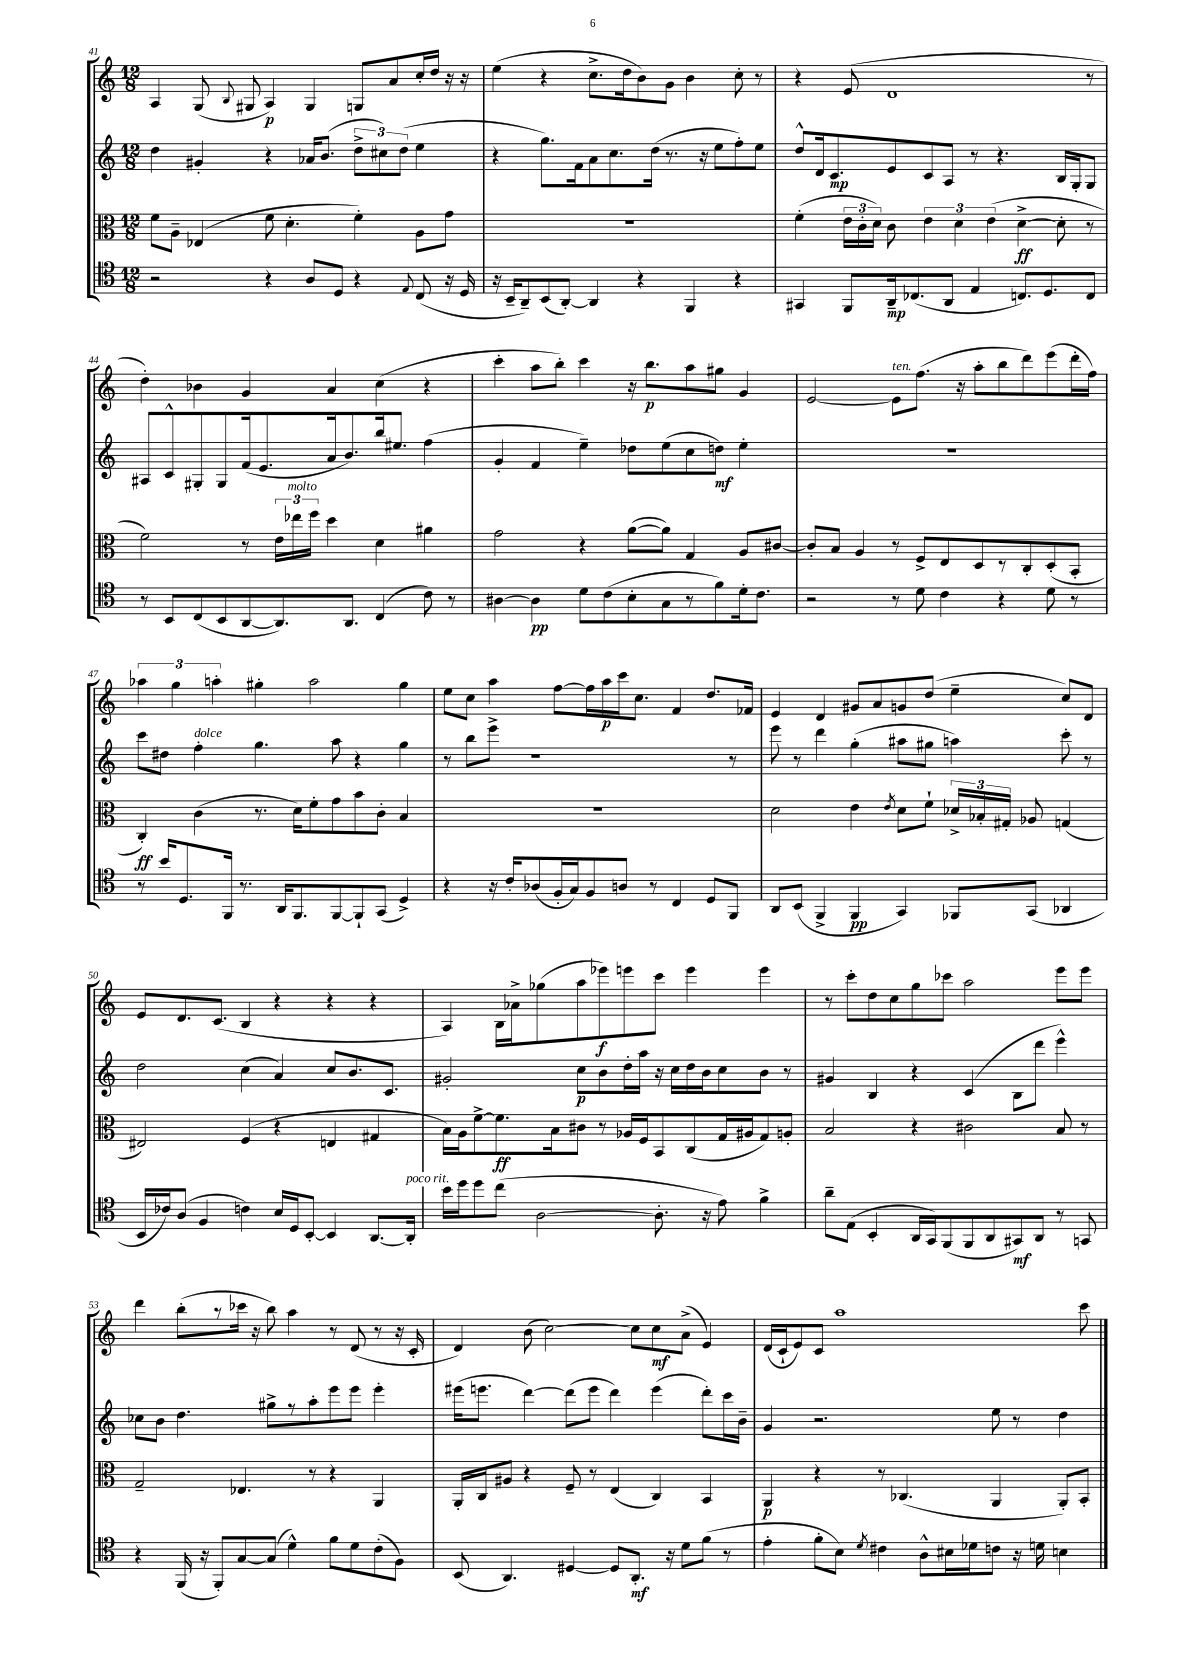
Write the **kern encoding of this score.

**kern	**kern	**kern	**kern
*staff4	*staff3	*staff2	*staff1
*clefC4	*clefC3	*clefG2	*clefG2
*k[]	*k[]	*k[]	*k[]
*M12/8	*M12/8	*M12/8	*M12/8
2r	8f\L	4dd\	4A/
.	8A~\J	.	.
.	(4E-/	4g#'/	(8G/
.	.	.	8qqB/
.	.	.	8G#/
4r	8f\	4r	4A/)
.	4.d'\	.	.
8A/L	.	16a-/LK	4G#/
.	.	(8.b/J	.
8D/J	.	.	.
4r	4f'\)	12dd^\L	8G/L
.	.	12cc#\)	.
.	.	.	8a/
.	.	(12dd\J	.
8qqE/	.	.	.
(8C/	8A\L	4ee\	16cc'/L
.	.	.	16dd/JJ
16r	8g\J	.	16r
16D/	.	.	16r
=	=	=	=
16r	1.r	4r	(4ee\
16BB~/LK	.	.	.
8AA~/)	.	.	.
(8BB/	.	8.gg\L)	4r
[8AA'/J)	.	.	.
.	.	16f\k	.
4AA/]	.	8a\	8.cc^\L
.	.	8.cc\	.
.	.	.	16dd\k
4r	.	.	8b\)
.	.	(16dd\Jk	.
.	.	8.r	8g\J
4FF/	.	.	4b\
.	.	16r	.
.	.	8ee\L	.
4r	.	8ff'\)	8cc'\
.	.	8ee\J	8r
=	=	=	=
4GG#/	(4f'\	8dd^^/L	4r
.	.	16d/k	.
.	.	8.c/	.
8FF/L	24e\LL	.	(8e/
.	24c'\	.	.
.	24d\JJ)	.	.
16AA~/k	8c\	8e/	1d
(8.C-/	.	.	.
.	6e\	8c/	.
8AA/J	.	8A/J	.
.	6d\	.	.
4E/	.	8r	.
.	(6e\	.	.
.	.	4.r	.
8.C/L)	[4d^\	.	.
8.D/	.	.	.
.	8d'\]	16B/LL	.
.	.	16G'/J	.
8C/J	8r	8G/J	8r
=	=	=	=
8r	2f\)	8A#/L	4dd'\)
8BB/L	.	8c^^/	.
(8C/	.	8G#'/	4b-\
8BB/	.	8G#/	.
[8AA/	8r	(16f/k	4g/
.	.	8.e/	.
8.AA/])	24e\LL	.	.
.	24ee-\	.	.
.	24ff\JJ	.	.
.	4dd\	16a/k	4a/
8.AA/J	.	8.b/)	.
(4C/	4d\	16bb/k	(4cc\
.	.	8.ee#/J	.
8c\)	4a#\	(4ff\	4r
8r	.	.	.
=	=	=	=
[4A#\	2g\	4g'/	4ccc'\
4A#\]	.	4f/	8aa\L
.	.	.	8bb'\J)
8d\L	4r	4ee~\)	4ccc\
(8c\	.	.	.
8B'\	([8a\L	8dd-\L	16r
.	.	.	8.bb\L
8G\	8a\]J)	(8ee\	.
8r	4G/	8cc\	8aa\
8f\)	.	8dd\J)	8gg#\J
16d'\k	8A/L	4ee'\	4g/
8.c\J	.	.	.
.	[8c#/J	.	.
=	=	=	=
2r	8c#'/]L	1.r	[2e/
.	8B/J	.	.
.	4A/	.	.
8r	8r	.	8e\]L
8d\	8F^/L	.	(8.ff\J
4c\	8E/	.	.
.	.	.	16r
.	8D/	.	8aa'\L
4r	8r	.	8bb\
.	8C'/	.	8ddd\)
8d\	(8D'/	.	(8eee\
8r	8BB'/J	.	16ddd'\L
.	.	.	16ff\JJ)
=	=	=	=
8r	4C'/)	8ccc\L	6aa-\
16b/LK	.	8dd#\J	.
.	.	.	6gg\
8.D/	.	.	.
.	(4c\	4ff'\	.
.	.	.	6aa'\
16FF/Jk	.	.	.
8.r	.	.	.
.	8.r	4.gg\	4gg#'\
16AA/LK	.	.	.
8.FF/	16d\LK)	.	.
.	8f'\	.	2aa\
[8FF/	8g\	8aa\	.
8FF`/]	8b\	4r	.
(8GG/J	8c'\J	.	.
4D^/)	4B/	4gg\	4gg#\
=	=	=	=
4r	1.r	8r	8ee\L
.	.	8bb\L	8cc\J
16r	.	8eee^\J	4aa\
16c'/LK	.	.	.
(8A-/	.	1r	.
16F'/L	.	.	[8ff\L
16G/J)	.	.	.
8F/	.	.	16ff\]L
.	.	.	16aa\
8A/J	.	.	16ccc\J
.	.	.	8.cc\J
8r	.	.	.
4C/	.	.	4f/
8D/L	.	.	8.dd/L
8FF/J	.	8r	.
.	.	.	16f-/Jk
=	=	=	=
8AA/L	2d\	8eee\	4e/
(8BB/J	.	8r	.
4FF^/	.	4ddd\	4d/
4FF/	4e\	(4gg'\	8g#/L
.	.	.	8a/
.	8qe/	.	.
4GG/)	8d\L	8aa#\L	8g/
.	8f`\J	8gg#\J	(8dd/J
8FF-/L	24d-^/LL	4aa\)	4ee~\
.	24B-'/	.	.
.	24G#'/JJ	.	.
(8GG/J	8A-/	.	.
4AA-/	(4G/	8ccc'\	8cc/L)
.	.	8r	8d/J
=	=	=	=
16BB/LL	2E#/)	2dd\	8e/L
16c-/J)	.	.	.
(8A/J	.	.	8.d/
4F/	.	.	.
.	.	.	(8.c/J
4c\)	(4F/	(4cc\	4B/
16B/LL	4r	4a/)	4r
16D/J	.	.	.
[8BB'/J	.	.	.
4BB/]	4E/	8cc/L	4r
.	.	8.b/	.
[8.AA/L	4G#/	.	4r
.	.	8.c/J	.
16AA'/]Jk	.	.	.
=	=	=	=
16b\LL	16B\LL)	2g#'/	4A/)
16dd\J	16A\J	.	.
8dd\	[8f^\	.	.
(8cc\J	8.f\]	.	16B\LL
.	.	.	16a-^\J
[2A\	.	.	(8gg-\
.	16B\k	.	.
.	8c#\J	8cc\L	8aa\
.	8r	8b\	8eee-\)
.	16A-/LL	16dd'\L	8eee\
.	16F/J	16aa\JJ	.
8.A'\]	8BB/	16r	8ccc\J
.	.	16cc\LL	.
.	(8C/	16dd\	4eee\
16r	.	16b\J	.
8e\)	16G/L	8cc\	.
.	16A#/J	.	.
4f^\	8G/)	8b\J	4eee\
.	8A'/J	8r	.
=	=	=	=
8a~\L	2B/	4g#/	8r
(8E\J	.	.	8ccc'\L
4BB'/	.	4B/	8dd\
.	.	.	8cc\
16AA/LL	4r	4r	8gg\
16GG/J)	.	.	.
(8FF/	.	.	8ccc-\J
8FF/	2c#\	(4c/	2aa\
8AA/	.	.	.
8GG#/)	.	8B\L	.
8AA/J	.	8ddd\J	.
8r	8B/	4eee^^\)	8eee\L
8GG/	8r	.	8eee\J
=	=	=	=
4r	2G~/	8cc-\L	4ddd\
.	.	8b\J	.
(16FF/	.	4.dd\	(8bb'\L
16r	.	.	.
8FF'/L)	.	.	8r
[8G/	4.E-/	.	16ccc-\Jk
.	.	.	16r
(8G/]J	.	8gg#^\L	8bb\)
4d^^\)	.	8r	4aa\
.	8r	8aa'\	.
8f\L	4r	8eee\	8r
8d\	.	8eee\J	(8d/
(8c'\	4AA/	4eee'\	8r
8F\J)	.	.	16r
.	.	.	16c'/
=	=	=	=
(8BB/	16AA'/LL	(16eee#\LK	4d/)
.	16C/J	8.eee\J	.
4.AA/)	8A#/J	.	.
.	4r	[4ddd\)	(8b\
.	.	.	[2cc\)
[4D#/	8F~/	(8ddd\]L	.
.	8r	8eee\J	.
8D#/]L	(4E/	4ddd\)	.
8.AA'/J	.	.	8cc\]L
.	4C/)	(4eee\	8cc\
16r	.	.	.
8d\L	.	.	(8a^\J
(8f\J	4BB/	8ddd'\L)	4e/)
8r	.	16ccc\L	.
.	.	16b~\JJ	.
=	=	=	=
4e'\	4AA/	4g/	(16d/LL
.	.	.	16c`/J
.	.	.	8e/)
8f'\L	4r	2.r	8c/J
8B\J)	.	.	1aa
8qd/	.	.	.
4c#\	8r	.	.
.	(4.C-/	.	.
8A^^\L	.	.	.
16B#\L	.	.	.
16d-\J	.	.	.
8c\J	4AA/	8ee\	.
16r	.	8r	.
16d\	.	.	.
4B\	8AA'/L)	4dd\	.
.	8BB'/J	.	8ccc\
==	==	==	==
*-	*-	*-	*-
